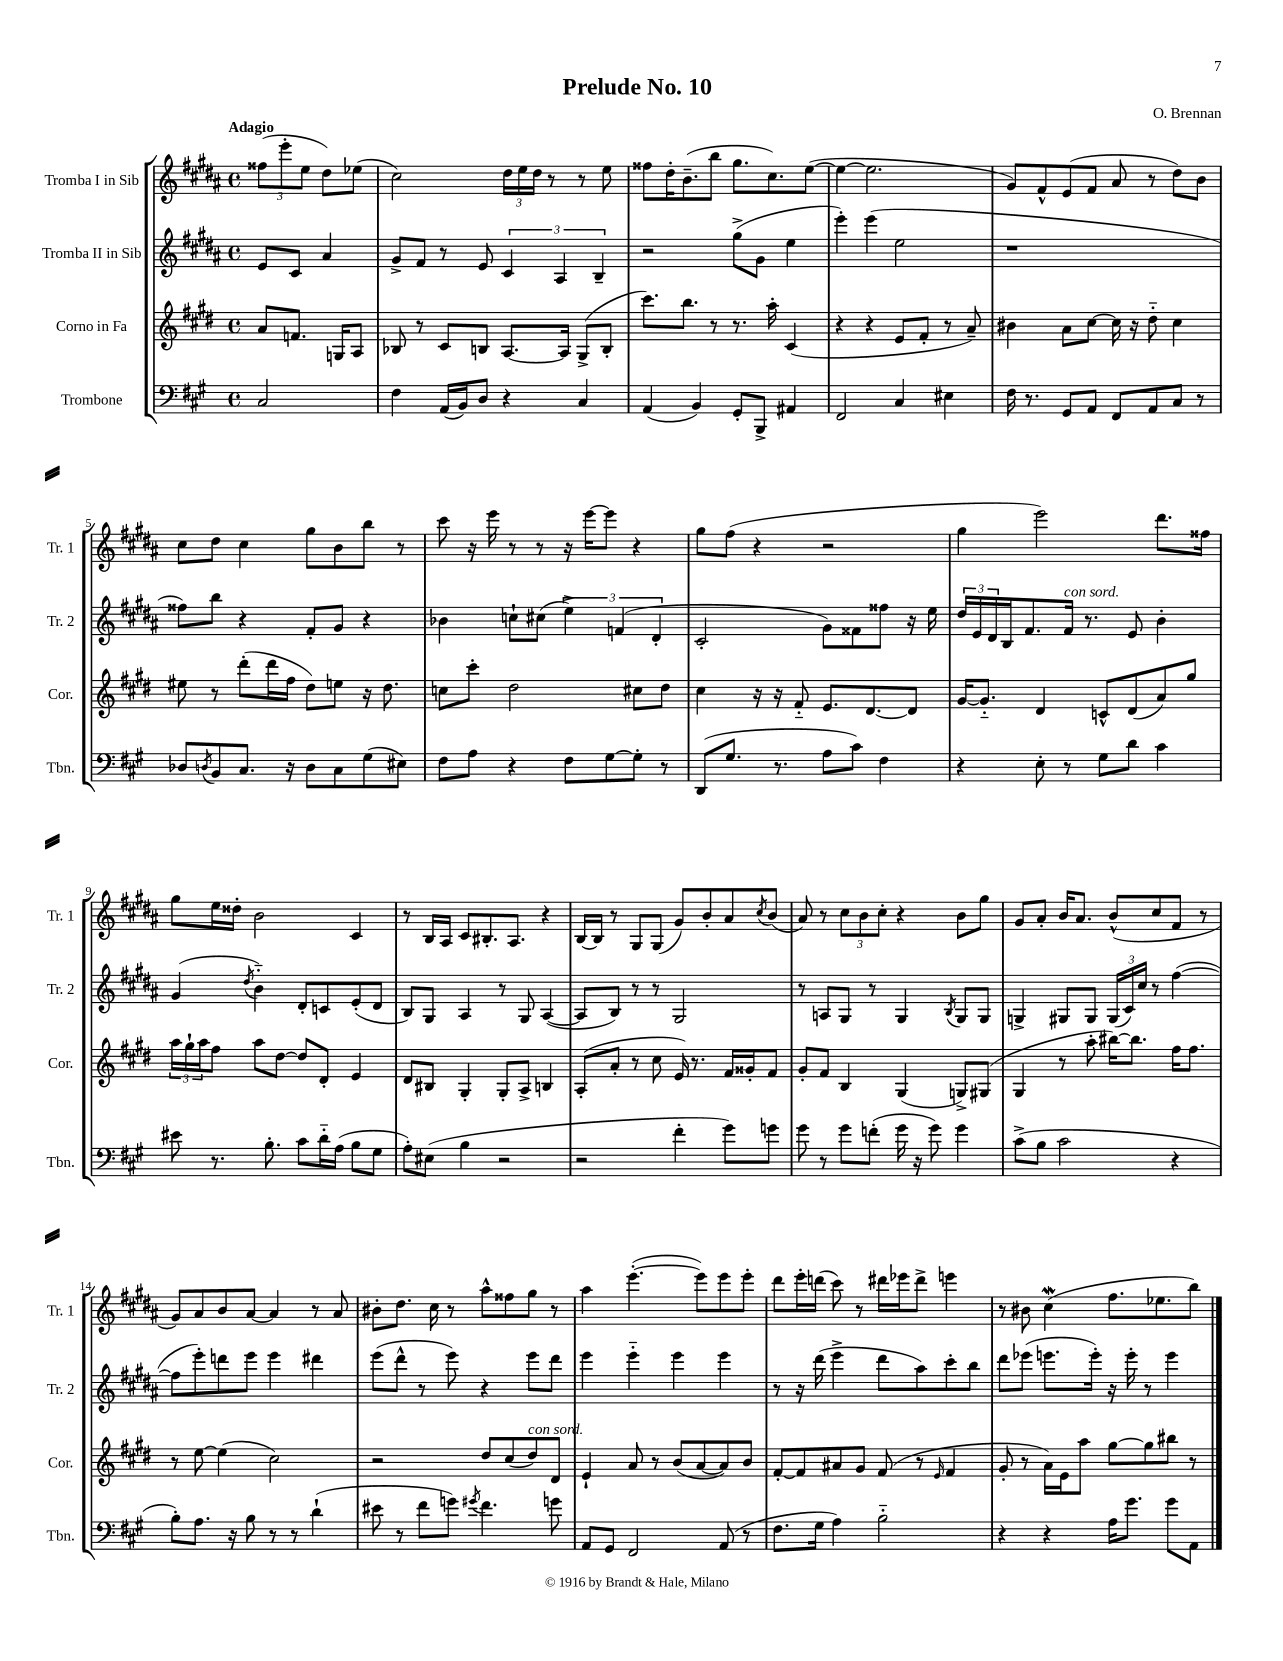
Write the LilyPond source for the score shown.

\header { title = "Prelude No. 10" composer = "O. Brennan" }
<<
\new StaffGroup <<
\new Staff = "s0" \with { instrumentName = "Tromba I in Sib" shortInstrumentName = "Tr. 1" } {
    \clef treble \key b \major \defaultTimeSignature \time 4/4 \partial 2 \tempo "Adagio"
    \tuplet 3/2 { fisis''8( e'''8-. e''8 } dis''8) ees''8( |
    cis''2) \tuplet 3/2 { dis''16 e''16 dis''16 } r8 r8 e''8 |
    fisis''8 dis''16-. b'8.--( b''8 gis''8. cis''8.) e''8~( |
    e''4~ e''2. |
    gis'8) fis'8-^ e'8( fis'8 ais'8 r8 dis''8) b'8 |
    cis''8 dis''8 cis''4 gis''8 b'8 b''8 r8 |
    cis'''8 r16 e'''16 r8 r8 r16 e'''16~ e'''8 r4 |
    gis''8 fis''8( r4 r2 |
    gis''4 e'''2) dis'''8. fisis''16 |
    gis''8 e''16 disis''16-. b'2 cis'4 |
    r8 b16 ais16 cis'8 bis8.-. ais8. r4 |
    b16~ b16 r8 gis8 gis8( gis'8) b'8-. ais'8 \acciaccatura { cis''8 } b'8( |
    ais'8) r8 \tuplet 3/2 { cis''8 b'8 cis''8-. } r4 b'8 gis''8 |
    gis'8 ais'8-. b'16 ais'8. b'8-^( cis''8 fis'8 r8 |
    gis'8) ais'8 b'8 ais'8~ ais'4 r8 ais'8 |
    bis'8-. dis''8. cis''16 r8 ais''8-^ fisis''8 gis''8 r8 |
    ais''4 e'''4.~-.( e'''8) e'''8 e'''8-. |
    dis'''8 e'''16-. d'''16( cis'''8) r8 dis'''16 ees'''16 dis'''8-> e'''4 |
    r8 bis'8 cis''4\mordent( fis''8. ees''8. b''8) \bar "|." |
}
\new Staff = "s1" \with { instrumentName = "Tromba II in Sib" shortInstrumentName = "Tr. 2" } {
    \clef treble \key b \major \defaultTimeSignature \time 4/4 \partial 2
    e'8 cis'8 ais'4 |
    gis'8-> fis'8 r8 e'8 \tuplet 3/2 { cis'4 ais4 b4-- } |
    r2 gis''8->( gis'8 e''4 |
    e'''4-.) e'''4( e''2 |
    r1 |
    fisis''8) b''8 r4 fis'8-. gis'8 r4 |
    bes'4 c''8-! cis''8( \tuplet 3/2 { e''4->) f'4( dis'4-. } |
    cis'2-. gis'8) fisis'8 fisis''8 r16 e''16 |
    \tuplet 3/2 { dis''16 e'16 dis'16 } b16 fis'8. fis'16^\markup { \italic "con sord." } r8. e'8 b'4-. |
    gis'4( \acciaccatura { dis''8 } b'4-_) dis'8-. c'8 e'8-.( dis'8 |
    b8) gis8 ais4 r8 gis8 ais4~( |
    ais8 b8) r8 r8 gis2 |
    r8 a8 gis8 r8 gis4 \acciaccatura { b8 } gis8 gis8 |
    g4-> gis8 gis8 \tuplet 3/2 { gis16( cis'16) cis''16 } r8 fis''4~( |
    fis''8 e'''8-.) d'''8 e'''8 e'''4 dis'''4 |
    e'''8( dis'''8-^ r8 e'''8) r4 e'''8 dis'''8 |
    e'''4 e'''4-_ e'''4 e'''4 |
    r8 r16 dis'''16( e'''4-> dis'''8 ais''8) cis'''8-. b''8 |
    dis'''8 ees'''8( e'''8. e'''16-.) r16 e'''16-. r8 e'''4 \bar "|." |
}
\new Staff = "s2" \with { instrumentName = "Corno in Fa" shortInstrumentName = "Cor." } {
    \clef treble \key e \major \defaultTimeSignature \time 4/4 \partial 2
    a'8 f'8. g16 a8 |
    bes8 r8 cis'8 b8 a8.~ a16 gis8->( b8-. |
    cis'''8.) b''8. r8 r8. a''16-. cis'4( |
    r4 r4 e'8 fis'8-. r8 a'8--) |
    bis'4 a'8 cis''8~ cis''16 r16 dis''8-_ cis''4 |
    eis''8 r8 dis'''8-.( dis'''16 fis''16 dis''8) e''8 r16 dis''8. |
    c''8 cis'''8-. dis''2 cis''8 dis''8 |
    cis''4 r16 r16 fis'8-_ e'8. dis'8.~ dis'8 |
    gis'16~ gis'8.-_ dis'4 c'8-^ dis'8( a'8) gis''8 |
    \tuplet 3/2 { a''16 gis''16-! a''16 } fis''8 a''8 dis''8~ dis''8 dis'8-. e'4 |
    dis'8 bis8 gis4-. gis8-. a8-> b4 |
    a8-.( a'8-. r8 cis''8 e'16) r8. fis'16 gisis'16-. fis'8 |
    gis'8-. fis'8 b4 gis4( g8->) gis8( |
    gis4 r8 a''8-. bis''16~) bis''8. fis''16 fis''8. |
    r8 e''8~ e''4( cis''2) |
    r2 dis''8 cis''8( dis''8^\markup { \italic "con sord." }) dis'8 |
    e'4-! a'8 r8 b'8( a'8~ a'8) b'8 |
    fis'8~-. fis'8 ais'8 gis'8 fis'8( r8 \grace { e'16 } fis'4 |
    gis'8-. r8 a'16) e'16 a''8 gis''8~ gis''8 bis''8 r8 \bar "|." |
}
\new Staff = "s3" \with { instrumentName = "Trombone" shortInstrumentName = "Tbn." } {
    \clef bass \key a \major \defaultTimeSignature \time 4/4 \partial 2
    cis2 |
    fis4 a,16( b,16) d8 r4 cis4 |
    a,4( b,4) gis,8-. b,,8-> ais,4 |
    fis,2 cis4 eis4 |
    fis16 r8. gis,8 a,8 fis,8 a,8 cis8 r8 |
    des8 \acciaccatura { d8 } b,8 cis8. r16 d8 cis8 gis8( eis8) |
    fis8 a8 r4 fis8 gis8~ gis8-. r8 |
    d,8( gis8. r8. a8 cis'8) fis4 |
    r4 e8-. r8 gis8 d'8 cis'4 |
    eis'8 r8. b8.-. cis'8 d'16-_ a16( b8 gis8 |
    a8-.) eis8( b4 r2 |
    r2 fis'4-. gis'8) g'8 |
    gis'8 r8 gis'8 f'8-.( gis'16 r16 gis'8) gis'4 |
    cis'8->( b8 cis'2 r4 |
    b8-.) a8. r16 b8 r8 r8 d'4-!( |
    eis'8 r8 fis'8 g'8) \acciaccatura { gis'8 } fis'4. g'8 |
    a,8 gis,8 fis,2 a,8( r8 |
    fis8. gis16 a4) b2-_ |
    r4 r4 a16 gis'8. gis'8 a,8 \bar "|." |
}
>>
>>
